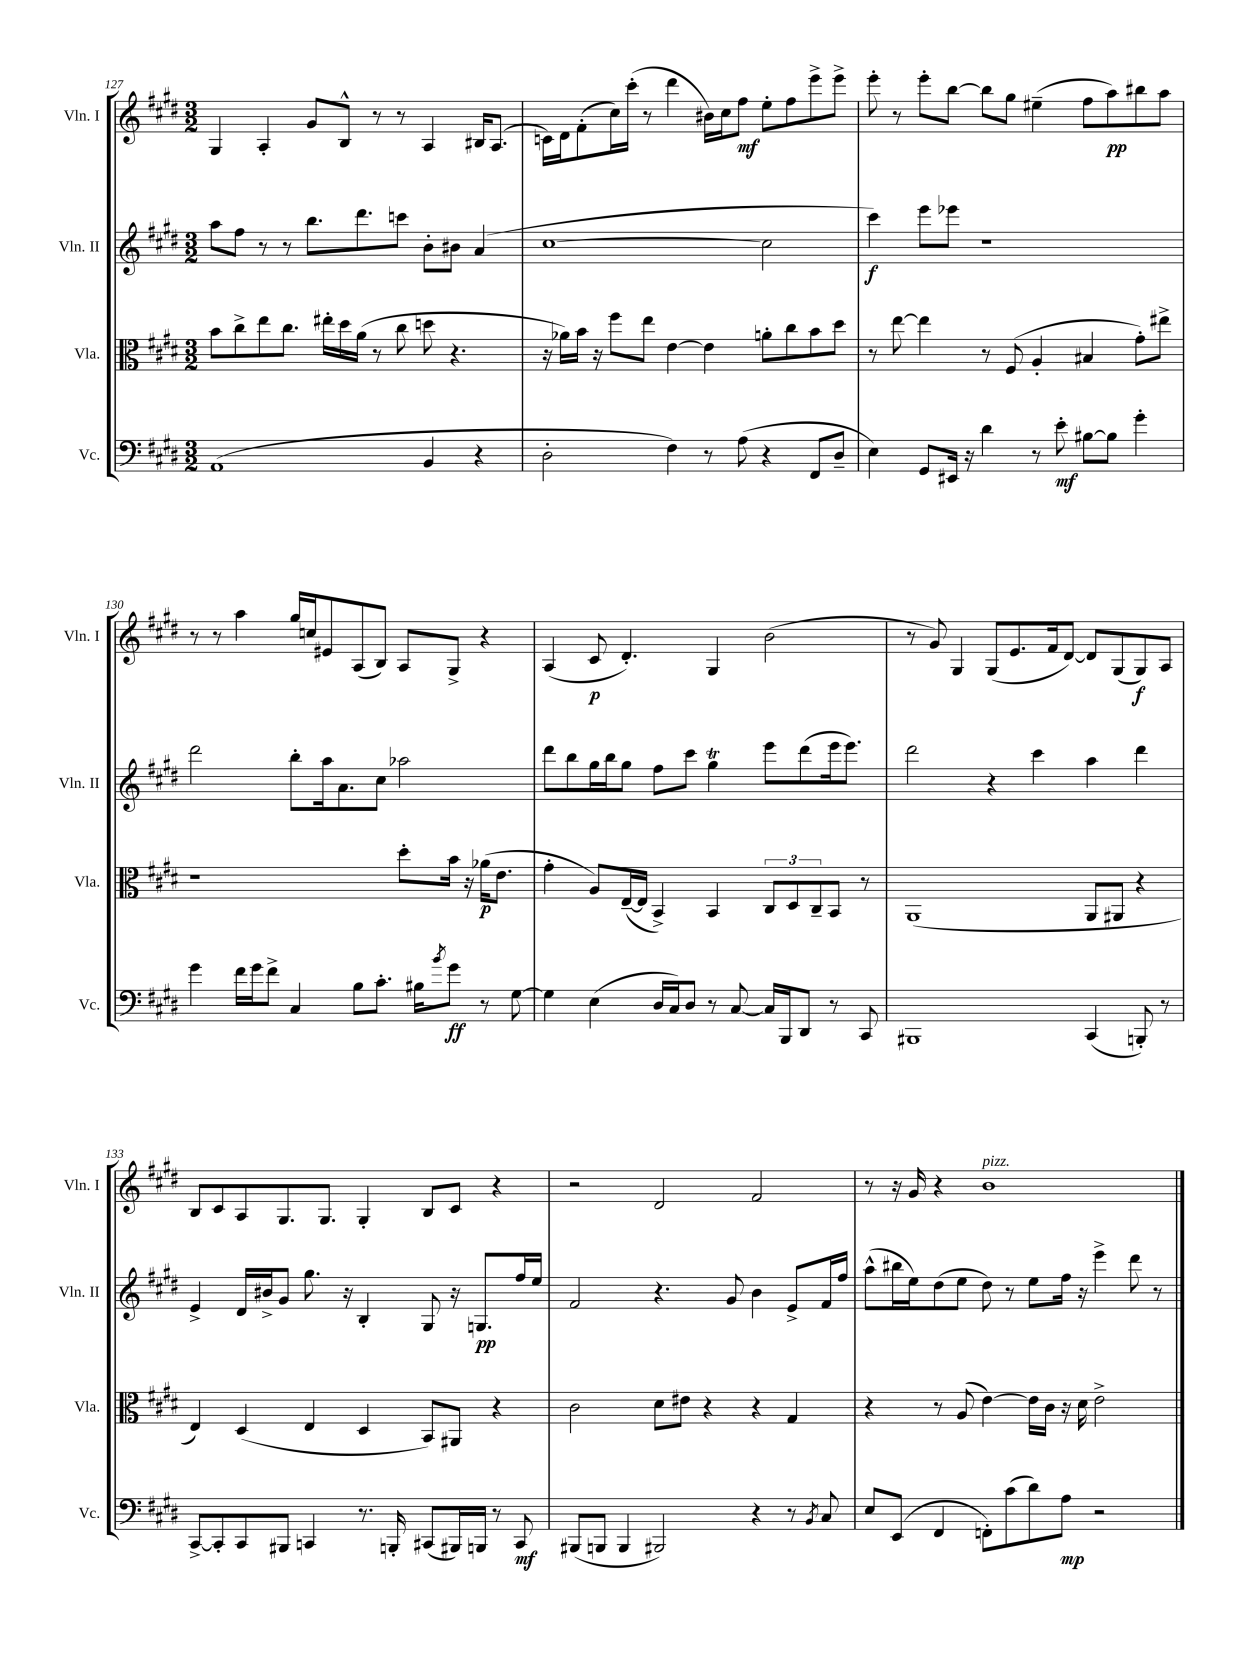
<<
\new StaffGroup <<
\new Staff = "s0" \with { instrumentName = "Vln. I" shortInstrumentName = "Vln. I" } {
    \clef treble \key e \major \numericTimeSignature \time 3/2
    gis4 a4-. gis'8 b8-^ r8 r8 a4 bis16 a8.( |
    c'16) dis'16 fis'8-.( cis''16) cis'''16-.( r8 dis'''4 bis'16) cis''16 fis''8\mf e''8-. fis''8 e'''8-> e'''8-> |
    e'''8-. r8 e'''8-. b''8~ b''8 gis''8 eis''4--( fis''8 a''8\pp) bis''8 a''8 |
    r8 r8 a''4 gis''16 c''16 eis'8 a8( b8) a8 gis8-> r4 |
    a4( cis'8\p dis'4.-.) gis4 b'2( |
    r8 gis'8) gis4 gis8( e'8. fis'16 dis'8~) dis'8 gis8( gis8\f) a8 |
    b8 cis'8 a8 gis8. gis8. gis4-. b8 cis'8 r4 |
    r2 dis'2 fis'2 |
    r8 r16 gis'16 r4 b'1^\markup { \italic "pizz." } \bar "|." |
}
\new Staff = "s1" \with { instrumentName = "Vln. II" shortInstrumentName = "Vln. II" } {
    \clef treble \key e \major \numericTimeSignature \time 3/2
    a''8 fis''8 r8 r8 b''8. dis'''8. c'''8 b'8-. bis'8 a'4( |
    cis''1~ cis''2 |
    cis'''4\f) e'''8 ees'''8 r1 |
    dis'''2 b''8-. a''16 a'8. cis''8 aes''2 |
    dis'''8 b''8 gis''16 b''16 gis''8 fis''8 cis'''8 gis''4\trill e'''8 dis'''8( e'''16 e'''8.) |
    dis'''2 r4 cis'''4 a''4 dis'''4 |
    e'4-> dis'16 bis'16-> gis'8 gis''8. r16 b4-. gis8 r16 g8.\pp fis''16 e''16 |
    fis'2 r4. gis'8 b'4 e'8-> fis'16 fis''16 |
    a''8-^( bis''16 e''16) dis''8( e''8 dis''8) r8 e''8 fis''16 r16 e'''4-> dis'''8 r8 \bar "|." |
}
\new Staff = "s2" \with { instrumentName = "Vla." shortInstrumentName = "Vla." } {
    \clef alto \key e \major \numericTimeSignature \time 3/2
    b'8 cis''8-> e''8 cis''8. eis''16-. dis''16 a'16( r8 cis''8 d''8 r4. |
    r16 aes'16) b'16 r16 fis''8 e''8 e'4~ e'4 a'8-. cis''8 b'8 dis''8 |
    r8 e''8~ e''4 r8 fis8( a4-. bis4 gis'8-.) eis''8-> |
    r1 dis''8-. b'16 r16 aes'16\p( e'8. |
    gis'4-. a8) e16~--( e16 b,4->) b,4 \tuplet 3/2 { cis8 dis8 cis8-- } b,8 r8 |
    a,1( a,8 ais,8 r4 |
    e4) dis4( e4 dis4 b,8) ais,8 r4 |
    cis'2 dis'8 eis'8 r4 r4 gis4 |
    r4 r8 a8( e'4~) e'16 cis'16 r16 dis'16 e'2-> \bar "|." |
}
\new Staff = "s3" \with { instrumentName = "Vc." shortInstrumentName = "Vc." } {
    \clef bass \key e \major \numericTimeSignature \time 3/2
    a,1( b,4 r4 |
    dis2-. fis4) r8 a8( r4 fis,8 dis8-- |
    e4) gis,8 eis,16 r16 dis'4 r8 e'8-.\mf bis8~ bis8 gis'4-. |
    gis'4 fis'16 gis'16 fis'8-> cis4 b8 cis'8.-. bis16 \acciaccatura { b'8 } gis'8\ff r8 gis8~ |
    gis4 e4( dis16 cis16) dis8 r8 cis8~ cis16 b,,16 dis,8 r8 cis,8 |
    bis,,1 cis,4( b,,8-.) r8 |
    cis,8~-> cis,8-. cis,8 bis,,8 c,4 r8. b,,16-. cis,8( bis,,16) b,,16 r8 cis,8\mf |
    bis,,8( b,,8 b,,4 bis,,2) r4 r8 \acciaccatura { b,8 } cis8 |
    e8 e,8( fis,4 f,8-.) cis'8( dis'8) a8\mp r2 \bar "|." |
}
>>
>>
\layout { \context { \Score currentBarNumber = #127 } }
